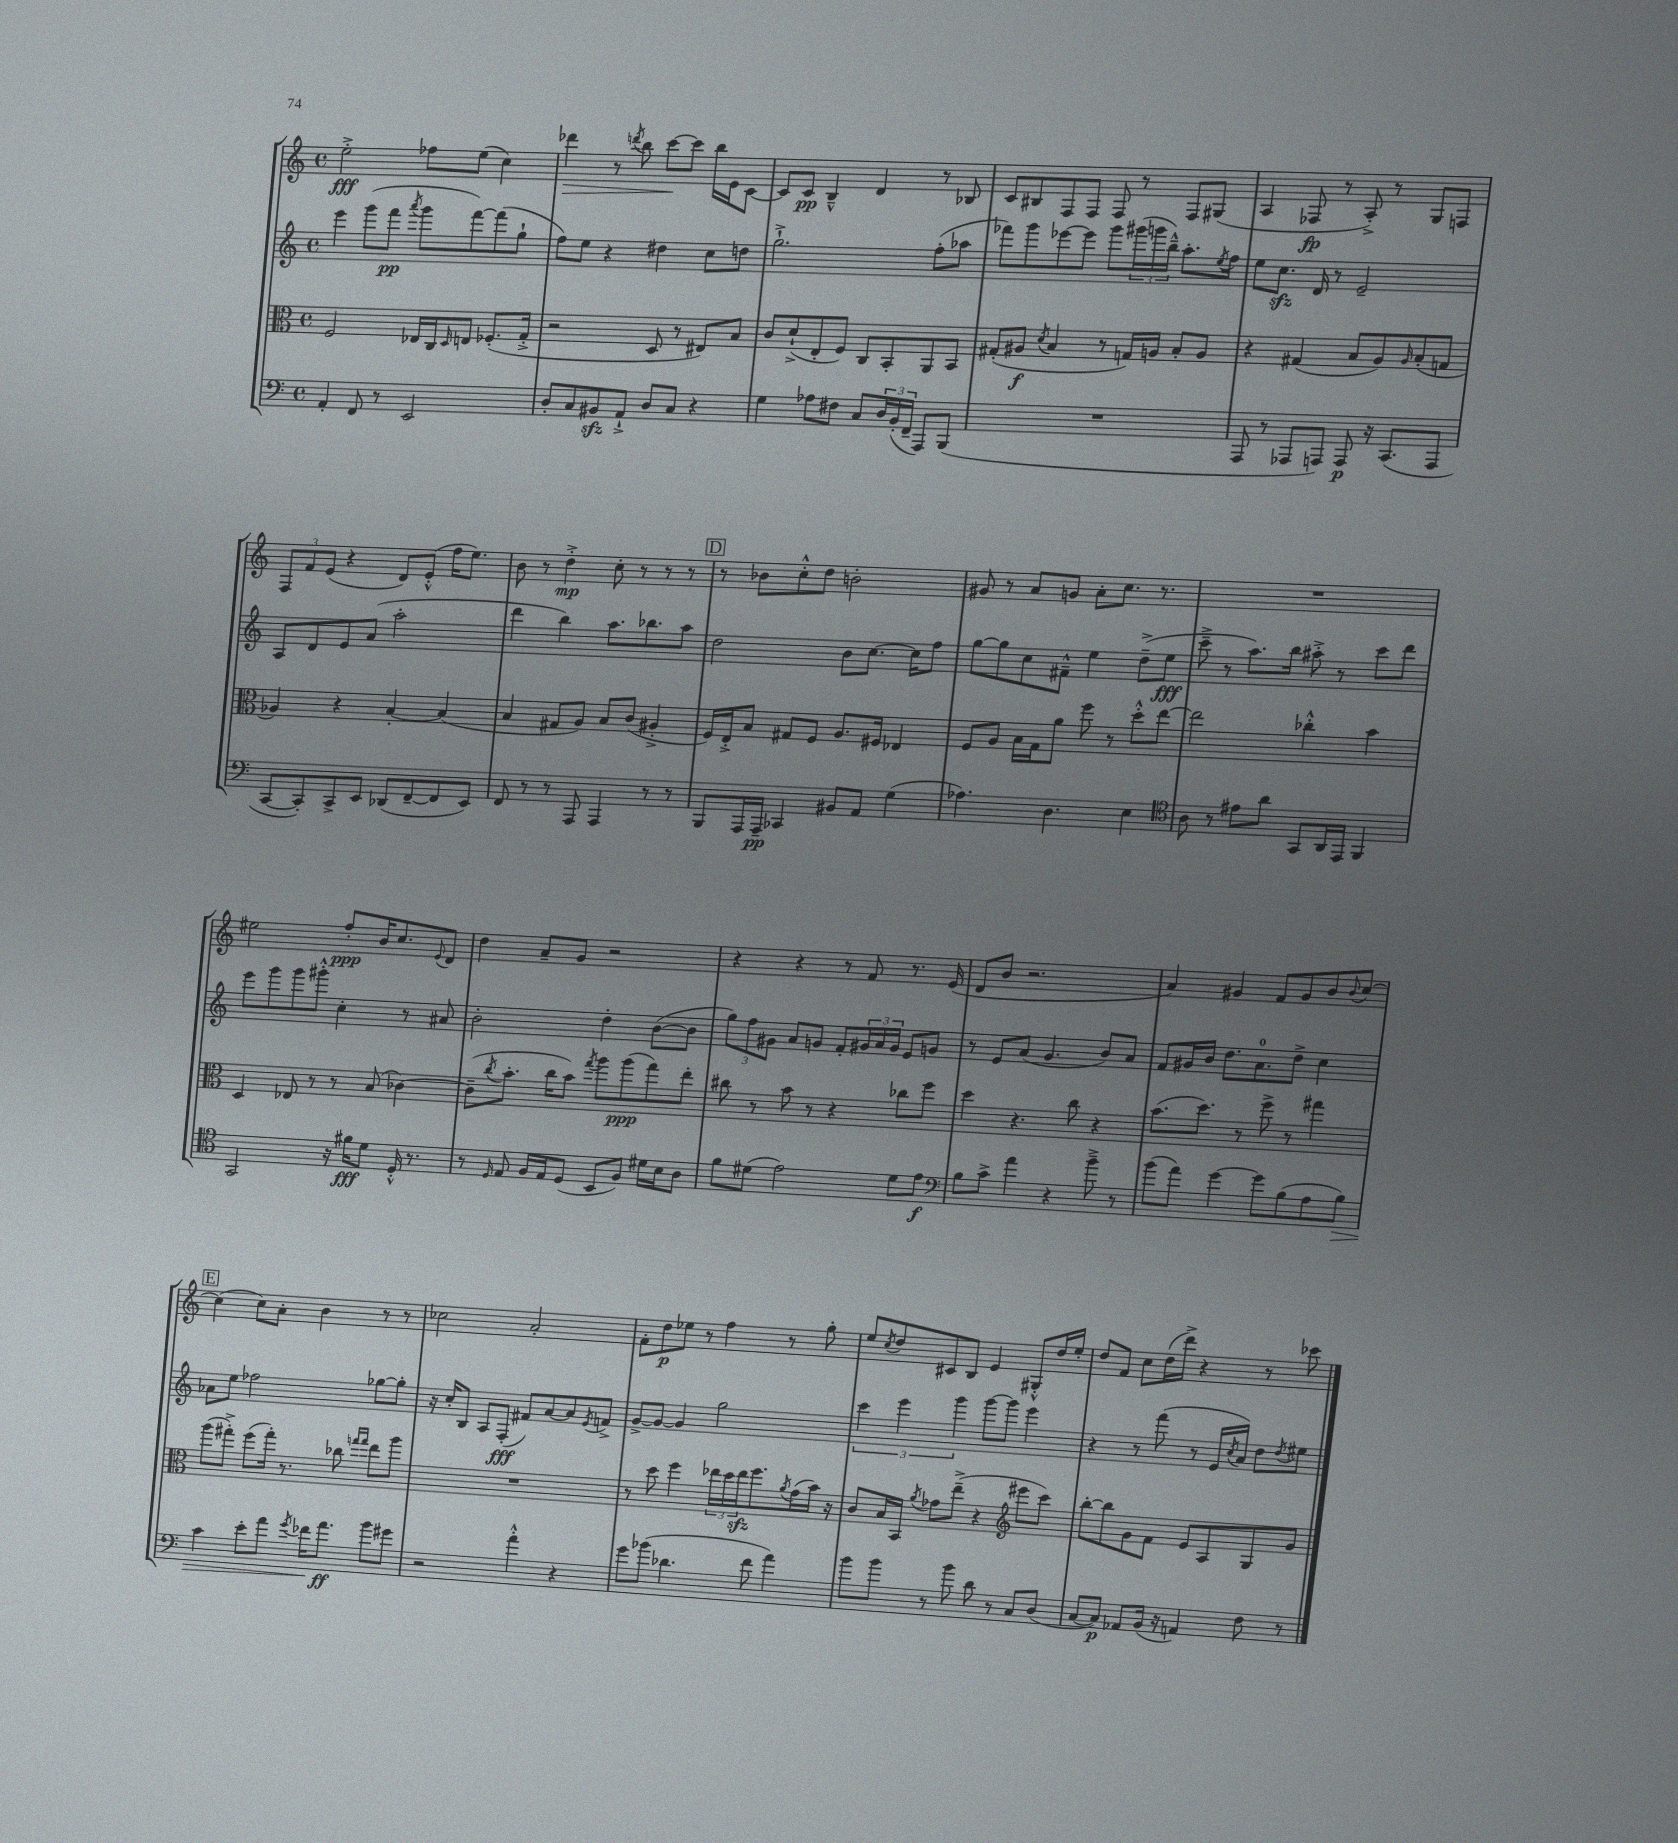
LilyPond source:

<<
\new StaffGroup <<
\new Staff = "s0" {
    \clef treble \key c \major \defaultTimeSignature \time 4/4
    e''2-.->\fff fes''8 e''8( c''4) |
    des'''4\> r8 \acciaccatura { d'''8 } b''8 c'''8~\! c'''8 b''16 e'16 c'8~ |
    c'8 c'8\pp b4---^ d'4 r8 bes8 |
    c'8 bis8 f8 f8 f8 r8 f8 gis8( |
    a4 fes8\fp r8 a8-.->) r8 g8 f8 |
    \tuplet 3/2 { f8 f'8 e'8( } r4 d'8) e'8-.-^( f''16 e''8.) |
    b'8 r8 d''4-.->\mp c''8-. r8 r8 r8 |
    \mark \markup { \box "D" } r8 bes'8 c''8-.-^ d''8 b'2-. |
    gis'8 r8 a'8 g'8 a'8-. c''8. r8. |
    R1 |
    eis''2 f''8-.\ppp b'16 c''8. \appoggiatura { e'8 } d'8 |
    d''4 a'8-- g'8 r2 |
    r4 r4 r8 f'8 r8. e'16( |
    d'8 b'8 r2. |
    a'4) gis'4 f'8 gis'8 b'8 \appoggiatura { b'8 } c''8~ |
    \mark \markup { \box "E" } c''4( c''8) a'8-. b'4 r8 r8 |
    ces''2 a'2-. |
    f'8-. d''8\p ees''8 r8 f''4 r8 g''8-. |
    e''8 \acciaccatura { c''8 } d''8 cis'8 b8 e'4 gis8-.-^ d''16 e''16-. |
    d''8 f'8 c''8 d''16( d'''16->) r4 r8 ces'''8 \bar "|." |
}
\new Staff = "s1" {
    \clef treble \key c \major \defaultTimeSignature \time 4/4
    e'''4 g'''8( f'''8\pp \acciaccatura { a'''8 } g'''8 f'''8~) f'''8( g''8-! |
    f''8) e''8 r4 dis''4 c''8 d''8 |
    g''2.-!-> f''8-.( aes''8 |
    fes'''8) g'''8 ees'''8~ ees'''8 g'''8 \tuplet 3/2 { gis'''16( g'''16 b''16---^) } a''8.-. \acciaccatura { e''8 } f''16 |
    e''8 c''8.\sfz d'16 r8 e'2-- |
    a8 d'8 e'8 a'8( a''2-. |
    d'''4 b''4) a''8. bes''8. a''8 |
    \mark \markup { \box "D" } d''2 b'8 c''8.~ c''16 f''8 |
    g''8~ g''8 c''8 fis'8---^ e''4 d''8--->( e''8\fff |
    c'''8---> r8 a''8.) b''16 ais''8-.-> r8 c'''8 d'''8 |
    e'''8 g'''8 g'''8 gis'''8-.-^ c''4-. r8 ais'8 |
    b'2-. d''4-. b'8~( b'8 |
    \tuplet 3/2 { g''8) f''8 gis'8 } a'8 g'8 f'8-. \tuplet 3/2 { gis'16 a'16 gis'16 } e'8 g'8 |
    r8 e'8 a'8( g'4. b'8) a'8 |
    f'8 gis'16 b'16 d''8. a'8.-0 d''8-> c''4 |
    \mark \markup { \box "E" } aes'8 e''8 fes''2 ges''8~ ges''8-. |
    r16 c''16-. b8 a8 f8-.\fff( fis'8) a'8~ a'8 \acciaccatura { e'8 } f'8-> |
    g'8~-> g'8~ g'4 g''2 |
    \tuplet 3/2 { c'''4 e'''4 g'''4 } g'''8~ g'''8 e'''4 |
    r4 r8 f'''8( r8 e'16 \acciaccatura { c''8 } a'16) d''8 \acciaccatura { d''8 } eis''8 \bar "|." |
}
\new Staff = "s2" {
    \clef alto \key c \major \defaultTimeSignature \time 4/4
    f2 ees16 c16 \grace { d16 } e8 fes8.-.( g16-.-> |
    r2 d8 r8 eis8) b8 |
    c'8 d'8-!->( e8-. f8) c8 b,8-. a,8 b,8 |
    gis8-.( ais8\f \acciaccatura { d'8 } b4 r8 g16) a16 b8-. a8 |
    r4 gis4( b8 a8) \grace { a16 } b8-.( g8 |
    aes4) r4 b4~-. b4( |
    b4 gis8 a8) b8 c'8( ais4-.-> |
    \mark \markup { \box "D" } f16) e16-.-> b8 gis8 f8 a8. fis16 ees4 |
    f8 a8 b16 g16 a'8 f''8 r8 d''8-.-^ e''8~ |
    e''2 ces''4-.-^ b'4 |
    d4 ees8 r8 r8 b8( ces'4~) |
    ces'8--( \acciaccatura { c''8 } b'8.-. c''16 b'8) \acciaccatura { g''8 } a''8 a''8\ppp( g''8) e''8-. |
    cis''8 r8 b'8 r8 r4 ces''8 f''8 |
    d''4 r4. c''8 r4 |
    b'8.( d''8.) r8 f''8-> r8 gis''4 |
    \mark \markup { \box "E" } a''8( gis''8-.->) f''8( gis''16-.) r8. ces''8 \grace { g''16 g''16 } e''8 a''8 |
    R1 |
    r8 d''8 f''4 \tuplet 3/2 { ees''16 d''16 ees''16\sfz } f''8. \acciaccatura { a'8 } g'16( b'16) r16 |
    c'8 b16 b,16 \acciaccatura { a'8 } ges'8 e''8--->( r4 \clef treble eis'''8 c'''8) |
    b''8~-. b''8 g'8 f'8 e'8 a8 g8 g'8 \bar "|." |
}
\new Staff = "s3" {
    \clef bass \key c \major \defaultTimeSignature \time 4/4
    a,4-. f,8 r8 e,2 |
    d8-. c8 bis,8\sfz a,8-!-> d8 c8 r4 |
    g4 aes8 fis8 c8 \tuplet 3/2 { d16 b,16-.( f,16-- } a,,8) b,,8( |
    R1 |
    a,,8 r8 aes,,8 a,,8) a,,8\p r16 c,8.( a,,8 |
    c,8~ c,8-.) c,8-> e,8 des,8( f,8~-- f,8 e,8) |
    f,8 r8 r8 a,,8 a,,4 r8 r8 |
    \mark \markup { \box "D" } b,,8 a,,16 a,,16--\pp ces,4 bis,8 a,8 g4( |
    aes4.) d4. e4 |
    \clef tenor a8 r8 eis'8 a'8 g,8 a,16 e,16 f,4 |
    g,2 r16 fis'16\fff d'8 d16-.-^ r8. |
    r8 \grace { d16 } e8 f16 e16 d8( b,8 f8) dis'16 b16 a8 |
    f'8 dis'8( e'2) dis'8 e'8\f |
    \clef bass b8 c'8-> a'4 r4 b'8---> r8 |
    b'8( a'8) g'4~ g'8 b8( a8 b8\>) |
    \mark \markup { \box "E" } c'4 e'8-. a'8 \acciaccatura { g'8 } fes'16\! a'8.\ff b'8 gis'8 |
    r2 a'4-.-^ r4 |
    g'8 bes'8( des'4. f'8 a'4) |
    b'8 b'8 r8 b'8 d'8 r8 c8 d8( |
    c8~ c8\p) aes,8 b,16( r16 a,4) f8 r8 \bar "|." |
}
>>
>>
\layout { \context { \Score \remove "Bar_number_engraver" } }
